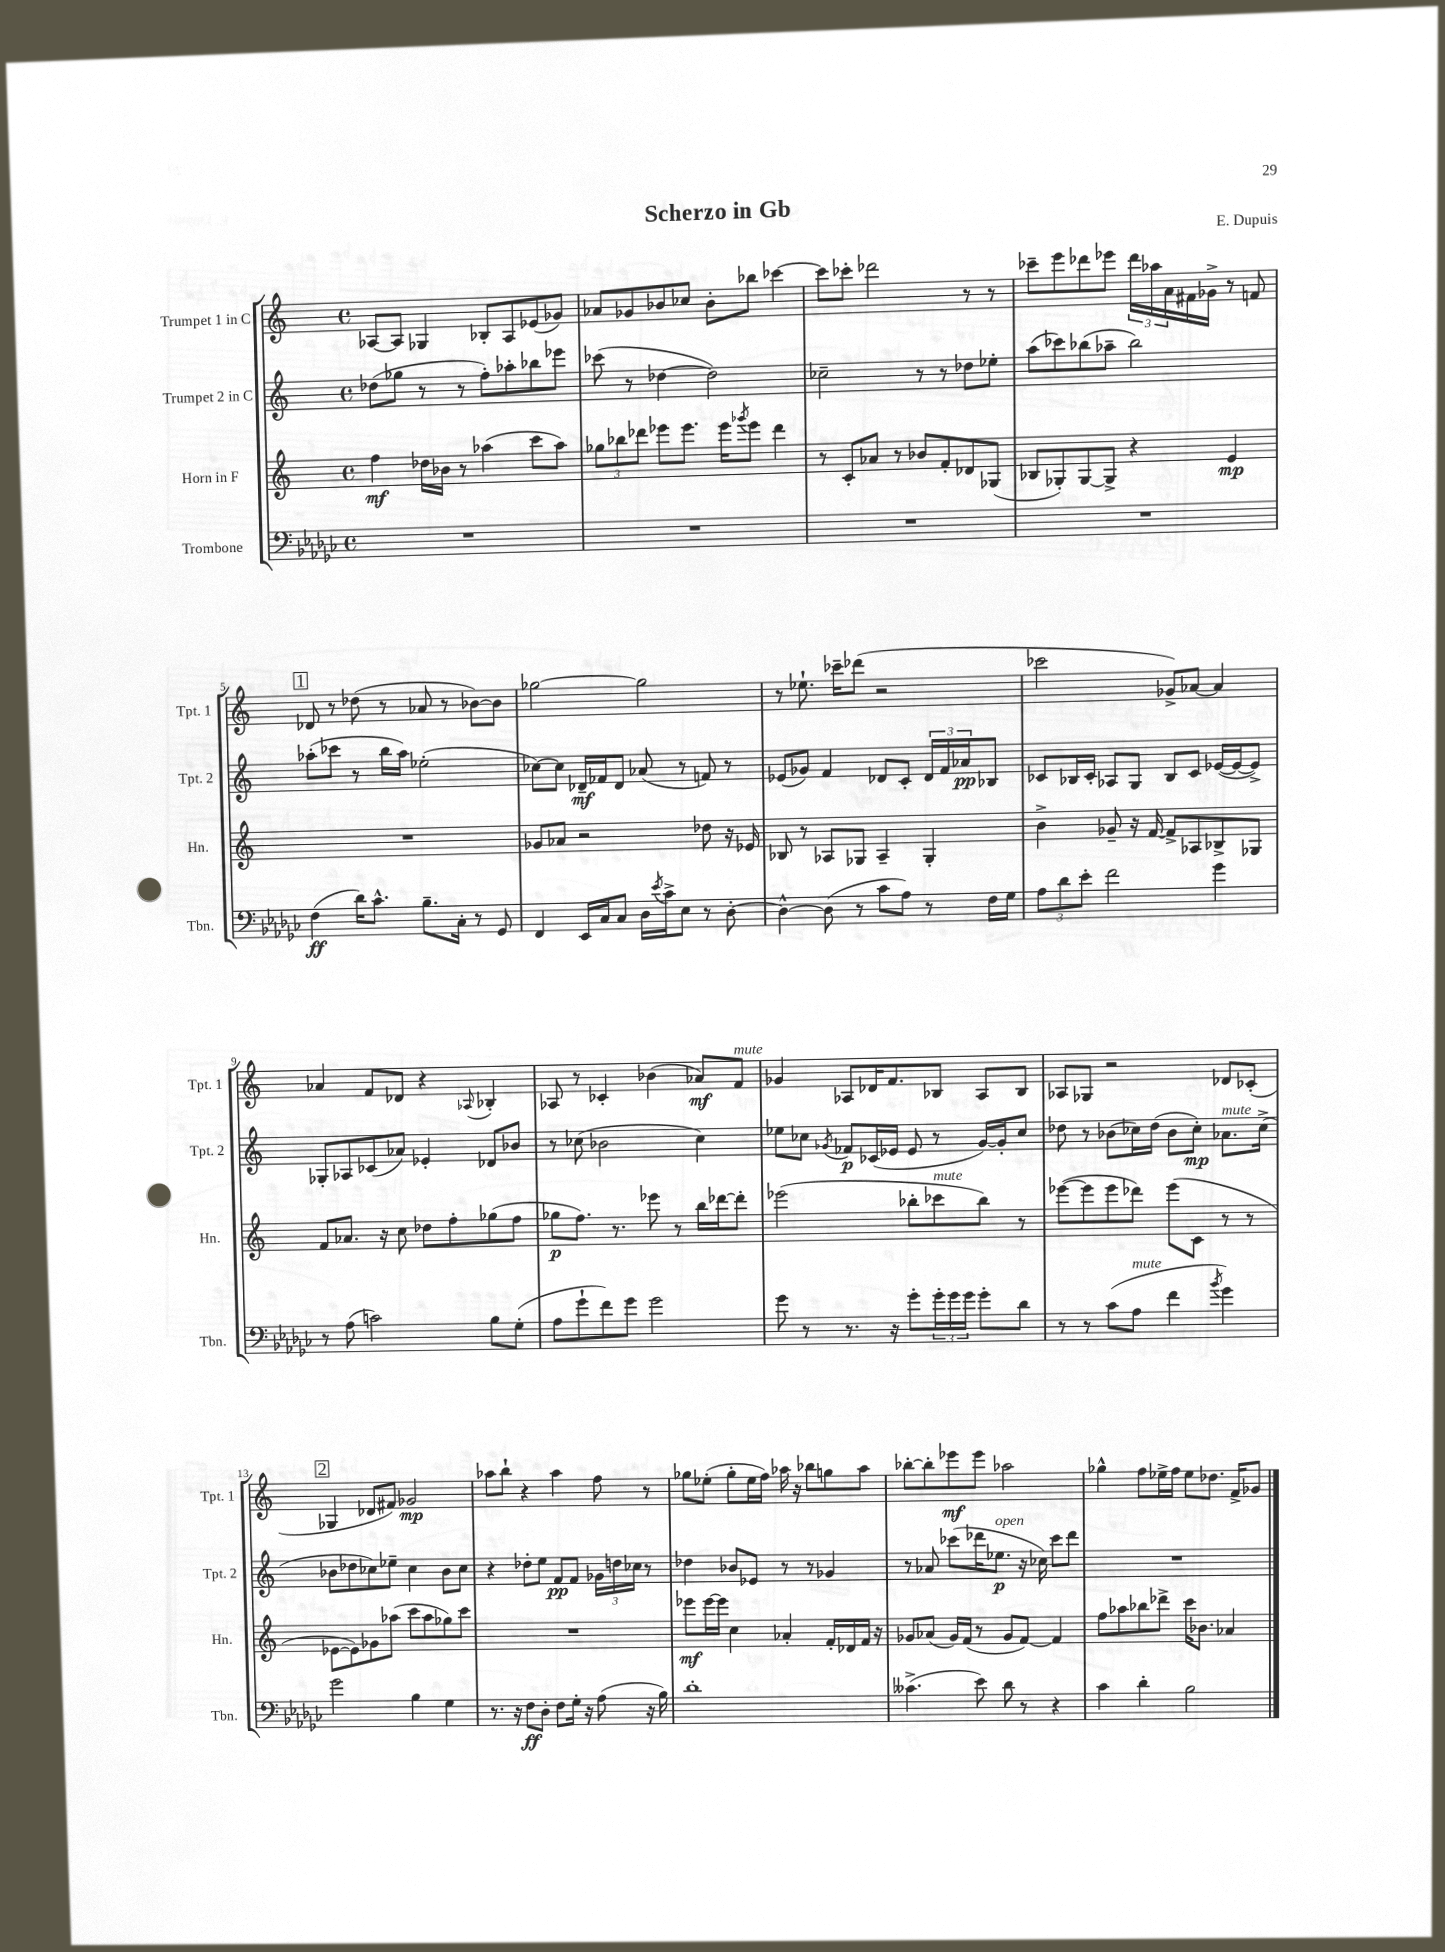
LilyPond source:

\header { title = "Scherzo in Gb" composer = "E. Dupuis" }
<<
\new StaffGroup <<
\new Staff = "s0" \with { instrumentName = "Trumpet 1 in C" shortInstrumentName = "Tpt. 1" } {
    \clef treble \key c \major \defaultTimeSignature \time 4/4
    aes8~ aes8 ges4 bes8-. aes8 ees'8( ges'8) |
    aes'8 ges'8 bes'8 ces''8 bes'8-. bes''8 ces'''4~ |
    ces'''8 ces'''8-. des'''2 r8 r8 |
    ces'''8-- e'''8 des'''8 ees'''8 \tuplet 3/2 { des'''16 aes''16 a'16 } fis'16 ges'16-> r8 f'8 |
    \mark \markup { \box "1" } des'8 r8 des''8( r8 aes'8 r8 bes'8~) bes'8 |
    ges''2~ ges''2 |
    r8 ees''8.-! ces'''16-- des'''8( r2 |
    ces'''2 ges'8->) aes'8~ aes'4 |
    aes'4 f'8 des'8 r4 \appoggiatura { aes8 } bes4-. |
    aes8 r8 ces'4-. bes'4( aes'8\mf) f'8^\markup { \italic "mute" } |
    ges'4 aes8 des'16 f'8. bes8 aes8 bes8 |
    aes8 ges8 r2 des'8 ces'8-.( |
    \mark \markup { \box "2" } ges4 des'8 fis'8) ges'2\mp |
    aes''8 b''8-! r4 aes''4 f''8 r8 |
    ges''8 ees''8-.( ges''8-. ees''16 f''16) aes''16 r16 bes''8 g''8 aes''8 |
    bes''8~-. bes''8-. ees'''8\mf ees'''8 aes''2 |
    ges''4-^ f''8 ees''16-> f''16 ees''8 des''8. f'16-> ges'8 \bar "|." |
}
\new Staff = "s1" \with { instrumentName = "Trumpet 2 in C" shortInstrumentName = "Tpt. 2" } {
    \clef treble \key c \major \defaultTimeSignature \time 4/4
    des''8( ges''8 r8 r8 f''8-.) aes''8-. bes''8 ees'''8 |
    ces'''8( r8 des''4~ des''2) |
    ces''2-- r8 r8 des''8 ees''8-. |
    a''8( ces'''8) bes''8( aes''8-- bes''2) |
    \mark \markup { \box "1" } aes''8-.( ces'''8 r8 b''16 aes''16) ees''2-.( |
    ces''8~) ces''8 des'16--\mf fes'16 des'8 aes'8( r8 f'8) r8 |
    ees'8( ges'8) f'4 des'8 c'8-. \tuplet 3/2 { des'16 f'16 aes'16\pp } bes8 |
    ces'8 bes16 ces'16-. aes8 g8 bes8 ces'8 ees'16~( ees'16~ ees'8->) |
    ges8-. aes8 ces'8( aes'8) ees'4-. des'8 bes'8 |
    r8 ces''8( bes'2 ces''4) |
    ees''8 ces''8 \acciaccatura { ges'8 } fes'8\p ces'16( ees'16 ees'8 r8 ges'16~) ges'16-. ces''8 |
    des''8 r8 bes'8( ces''16) des''16( bes'8 ces''8-.\mp) aes'8.^\markup { \italic "mute" } ces''16->( |
    \mark \markup { \box "2" } bes'8 des''8 ces''8) ees''8-- ces''4 bes'8 ces''8 |
    r4 des''8-. e''8 f'8\pp f'8 \tuplet 3/2 { ges'16 d''16 ces''16 } r8 |
    des''4 bes'8 ees'8 r8 r8 ges'4 |
    r8 aes'8 ces'''8( des'''16 ees''8.\p^\markup { \italic "open" } r16 ces''16) ces'''8 des'''8 |
    R1 \bar "|." |
}
\new Staff = "s2" \with { instrumentName = "Horn in F" shortInstrumentName = "Hn." } {
    \clef treble \key c \major \defaultTimeSignature \time 4/4
    f''4\mf des''16 bes'16 r8 aes''4( c'''8 aes''8) |
    \tuplet 3/2 { ges''8 bes''8 des'''8 } ees'''8 ees'''8. ees'''16 \acciaccatura { ges'''8 } ees'''8 des'''4 |
    r8 c'8-. aes'8 r8 bes'8 f'8-. des'8 ges8( |
    bes8 ges8-.) ges8~ ges8-> r4 e'4\mp |
    \mark \markup { \box "1" } R1 |
    ges'8 aes'8 r2 des''8 r16 ees'16 |
    bes8 r8 aes8 ges8 aes4-- ges4-. |
    b'4-> ges'8-- r16 f'16~ f'8-> aes8 bes8-> ges8 |
    f'8 aes'8. r16 c''8 des''8 f''8-. ges''8( f''8 |
    ges''8\p f''8.) r8. ees'''8 r8 b''16 des'''16~ des'''8-. |
    ees'''2( bes''8-. ces'''8^\markup { \italic "mute" } bes''8) r8 |
    ees'''8~( ees'''8 ees'''8 des'''8) ees'''8( c'8 r8 r8 |
    \mark \markup { \box "2" } ees'8~ ees'8) ges'8 aes''8( c'''8 aes''8 ges''8) c'''8 |
    R1 |
    ees'''8\mf ees'''16~ ees'''16 c''4 aes'4-. f'16-. des'16 f'16 r16 |
    ges'8 aes'8( ges'16) f'16( r8 ges'8 f'8~) f'4 |
    f''8 aes''8 bes''8 des'''8-> c'''16 bes'8. aes'4 \bar "|." |
}
\new Staff = "s3" \with { instrumentName = "Trombone" shortInstrumentName = "Tbn." } {
    \clef bass \key ges \major \defaultTimeSignature \time 4/4
    R1 |
    R1 |
    R1 |
    R1 |
    \mark \markup { \box "1" } f4\ff( des'16) ces'8.-^ bes8.-- ces16-. r8 ges,8 |
    f,4 ees,16 ces16 ces8 des16 \acciaccatura { ees'8 } ces'16-> ees8 r8 des8~-. |
    des4~-^ des8( r8 ces'8 aes8) r8 f16 ges16 |
    \tuplet 3/2 { aes8 des'8 ees'8-. } f'2 ges'4 |
    r8 aes8( c'2) bes8 ges8-.( |
    aes8 ges'8-! f'8) ges'8 ges'2 |
    ges'8 r8 r8. r16 ges'8-. \tuplet 3/2 { ges'16-. ges'16 ges'16 } ges'8-. des'8 |
    r8 r8 ces'8( aes8^\markup { \italic "mute" } f'4 \acciaccatura { bes'8 } ges'4) |
    \mark \markup { \box "2" } ges'2 bes4 ges4 |
    r8. r16 f8\ff des8-. f8 ges16-. r16 aes8( r16 bes16) |
    des'1-. |
    ceses'4.->( ees'8) des'8 r8 r4 |
    ces'4 des'4-. bes2 \bar "|." |
}
>>
>>
